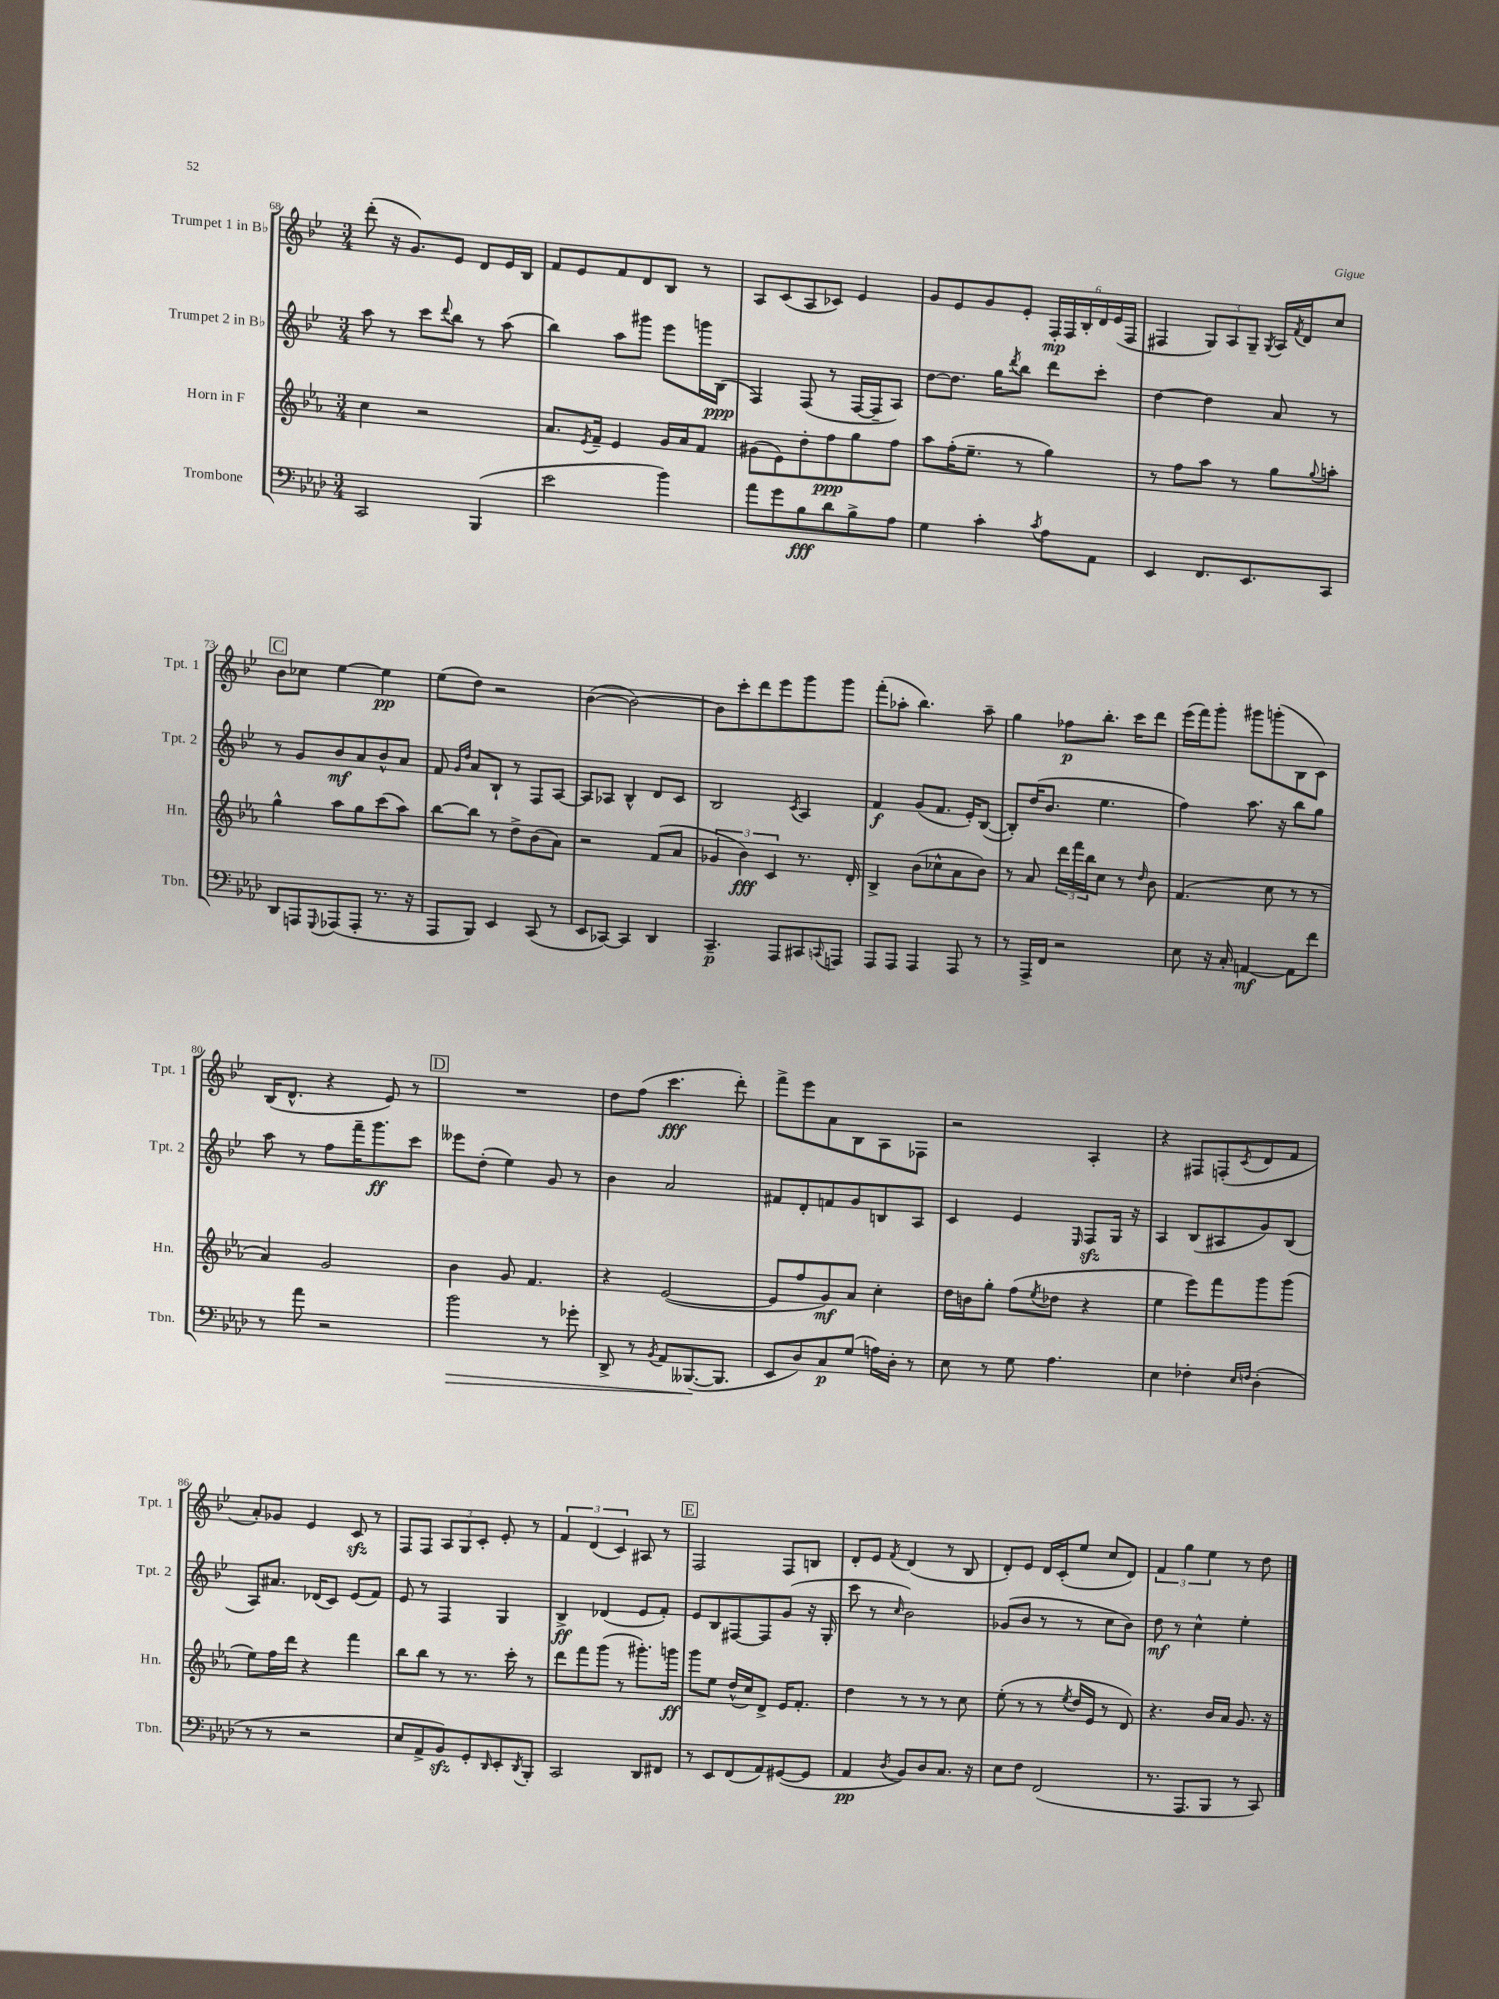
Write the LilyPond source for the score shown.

<<
\new StaffGroup <<
\new Staff = "s0" \with { instrumentName = "Trumpet 1 in Bb" shortInstrumentName = "Tpt. 1" } {
    \clef treble \key bes \major \numericTimeSignature \time 3/4
    d'''8-.( r16 g'8.) ees'8 d'8 ees'16 bes16 |
    f'8 ees'8 f'8 d'8 bes8 r8 |
    a8 c'8( a8 ces'8) ees'4 |
    g'8 ees'8 g'8 ees'8-. \tuplet 6/4 { f16-.\mp f16 bes16-. d'16 ees'16( f16 } |
    fis4 \tuplet 3/2 { g8) a8 g8-- } \acciaccatura { g8 } a16 \acciaccatura { f'8 } d'16 c''8 |
    \mark \markup { \box "C" } bes'8 ces''8 ees''4~ ees''4\pp |
    ees''8( d''8) r2 |
    bes'4~( bes'2~) |
    bes'8 c'''8-. d'''8 ees'''8 g'''8 g'''8 |
    f'''8-.( aes''8-. bes''4.) aes''8-- |
    g''4 fes''8\p bes''8.-. c'''16 d'''8 |
    ees'''16( f'''16) g'''8-. gis'''8 g'''8-.( bes8 c'8) |
    bes16( d'8.-^ r4 ees'8) r8 |
    \mark \markup { \box "D" } R2. |
    d''8 f''8( c'''4.\fff d'''8-.) |
    f'''8-> ees'''8 a'8 bes8 a8 fes8 |
    r2 a4-. |
    r4 fis8 f8-.( \acciaccatura { c'8 } d'8 f'8 |
    a'8-.) ges'8 ees'4 c'8\sfz r8 |
    f8 f8 \tuplet 3/2 { a8 g8 c'8-. } ees'8-. r8 |
    \tuplet 3/2 { f'4 d'4( c'4) } ais8 r8 |
    \mark \markup { \box "E" } f2 f8 b8 |
    d'8-. ees'8 \acciaccatura { f'8 } d'4( r8 bes8 |
    d'8-.) ees'8 d'16 c'16-.( ees''8 c''8 d'8) |
    \tuplet 3/2 { f'4 g''4 ees''4 } r8 d''8 \bar "|." |
}
\new Staff = "s1" \with { instrumentName = "Trumpet 2 in Bb" shortInstrumentName = "Tpt. 2" } {
    \clef treble \key bes \major \numericTimeSignature \time 3/4
    a''8 r8 c'''8 \appoggiatura { d'''8 } bes''8 r8 a''8( |
    bes''4) a''8 gis'''8 ees'''8 g'''16 bes16\ppp( |
    f4) f8( r8 f16~ f16-- a8) |
    d''8~ d''8. g''16 \acciaccatura { d'''8 } bes''8 d'''8 c'''8-. |
    d''4~ d''4 a'8 r8 |
    \mark \markup { \box "C" } r8 g'8 bes'8\mf a'8 bes'8-^ a'8 |
    f'8 \grace { g'16 d''16 } a'8 bes8-! r8 f8 a8~ |
    a8 aes8 bes4-^ d'8 c'8 |
    bes2 \acciaccatura { c'8 } a4 |
    f'4\f g'8( f'8. ees'16-.) bes8~( |
    bes8-.) d''16( bes'8. ees''4. |
    f''4) a''8. r16 bes''8 g''8 |
    a''8 r8 f''8 f'''16-- g'''8.\ff c'''8 |
    \mark \markup { \box "D" } eeses'''8 d''8-.( ees''4) g'8 r8 |
    bes'4 a'2 |
    fis'8 d'8-. f'8 g'8 b8 a8 |
    c'4 ees'4 \grace { ees16 } f8\sfz g16 r16 |
    a4 bes8( ais8 g'8) bes8( |
    a8) ais'8. des'16( c'8) ees'8( f'8) |
    ees'8 r8 f4 g4 |
    bes4->\ff des'4( ees'8 f'8-.) |
    \mark \markup { \box "E" } ees'8 bes8 fis8~ fis8 g'8( r16 g16-. |
    c'''8 r8 \grace { c''16 } bes'2) |
    ges'8( bes'8 r8 r8 c''8 bes'8) |
    d''8\mf r8 c''4-^ ees''4-. \bar "|." |
}
\new Staff = "s2" \with { instrumentName = "Horn in F" shortInstrumentName = "Hn." } {
    \clef treble \key ees \major \numericTimeSignature \time 3/4
    c''4 r2 |
    aes'8. \acciaccatura { ees'8 } f'16-- ees'4 g'16 aes'16 f'8 |
    gis'8( ees'8) d''8-. f''8\ppp g''8 f''8 |
    aes''8 f''16-.( ees''8.-- r8 g''4) |
    r8 f''8 aes''8 r8 g''8 \appoggiatura { g''8 } a''8-. |
    \mark \markup { \box "C" } g''4-^ aes''8 g''8 c'''8( aes''8) |
    bes''8~ bes''8 r8 d''8-> bes'8( aes'8) |
    r2 f'8( aes'8 |
    \tuplet 3/2 { ges'4 bes'4\fff) c'4 } r8. d'16-. |
    bes4-> bes'8( ces''8-^ aes'8 bes'8) |
    r8 aes'8 \tuplet 3/2 { d'''16 f'''16 bes''16 } c''8 r8 \grace { d''16 } bes'8 |
    f'4.( c''8 r8 r8 |
    aes'4) g'2 |
    \mark \markup { \box "D" } bes'4 g'8 f'4. |
    r4 ees'2~( |
    ees'8 f''8 g'8\mf) aes'8 c''4-. |
    d''16 b'16 g''8-. f''8( \acciaccatura { ees''8 } des''8 r4 |
    ees''4 ees'''8) f'''8 g'''8 g'''8( |
    ees''8) f''16 d'''16 r4 f'''4 |
    bes''8 bes''8 r8 r8. c'''16-. r8 |
    d'''8 f'''8 g'''8( r8 gis'''8.-.) g'''16\ff |
    \mark \markup { \box "E" } g'''8 ees''8 d''16-^( c''16) d'8-> ees'16 f'8.-. |
    d''4 r8 r8 r8 c''8 |
    ees''8-.( r8 r8 \acciaccatura { ees''8 } d''16 ees'16 r8 d'8) |
    r4. bes'16 aes'16 g'8. r16 \bar "|." |
}
\new Staff = "s3" \with { instrumentName = "Trombone" shortInstrumentName = "Tbn." } {
    \clef bass \key aes \major \numericTimeSignature \time 3/4
    c,2 bes,,4( |
    ees'2 bes'4) |
    aes'8 g'8 bes8\fff des'8 bes8-> aes8 |
    g4 c'4-. \acciaccatura { c'8 } aes8 aes,8 |
    ees,4 f,8. ees,8. c,8 |
    \mark \markup { \box "C" } des,8 a,,8 \appoggiatura { g,,8 } aes,,8( aes,,8-. r8. r16 |
    aes,,8 bes,,8) ees,4 c,8( r8 |
    ees,8 ces,8~) ces,4 des,4 |
    c,4.--\p aes,,8 cis,8 \appoggiatura { c,8 } a,,8 |
    aes,,8 aes,,8 aes,,4 aes,,8 r8 |
    r8 aes,,16-> f,16 r2 |
    ees8 r16 c16-. a,4~\mf a,8 f'8 |
    r8 aes'8 r2 |
    \mark \markup { \box "D" } bes'2\> r8 ges'8-. |
    des,8-> r8 \acciaccatura { bes,8 } aes,8 beses,,8.~\!( beses,,8. |
    ees,8 des8) c8\p g8( a16) des16-. r8 |
    ees8 r8 g8 aes4. |
    ees4 fes4-. \grace { ees16 f16 } des4-.( |
    r8 r8 r2 |
    ees8 aes,8-> bes,8\sfz) g,8-. \grace { des,16 } ees,8-. \acciaccatura { des,8 } bes,,8-. |
    c,2 des,8 fis,8 |
    \mark \markup { \box "E" } r8 ees,8 f,8( aes,8) gis,8~( gis,8 |
    aes,4\pp \acciaccatura { des8 } bes,8) des8 c8. r16 |
    ees8 f8 f,2( |
    r8. aes,,8. bes,,8 r8 c,8) \bar "|." |
}
>>
>>
\layout { \context { \Score currentBarNumber = #68 } }
